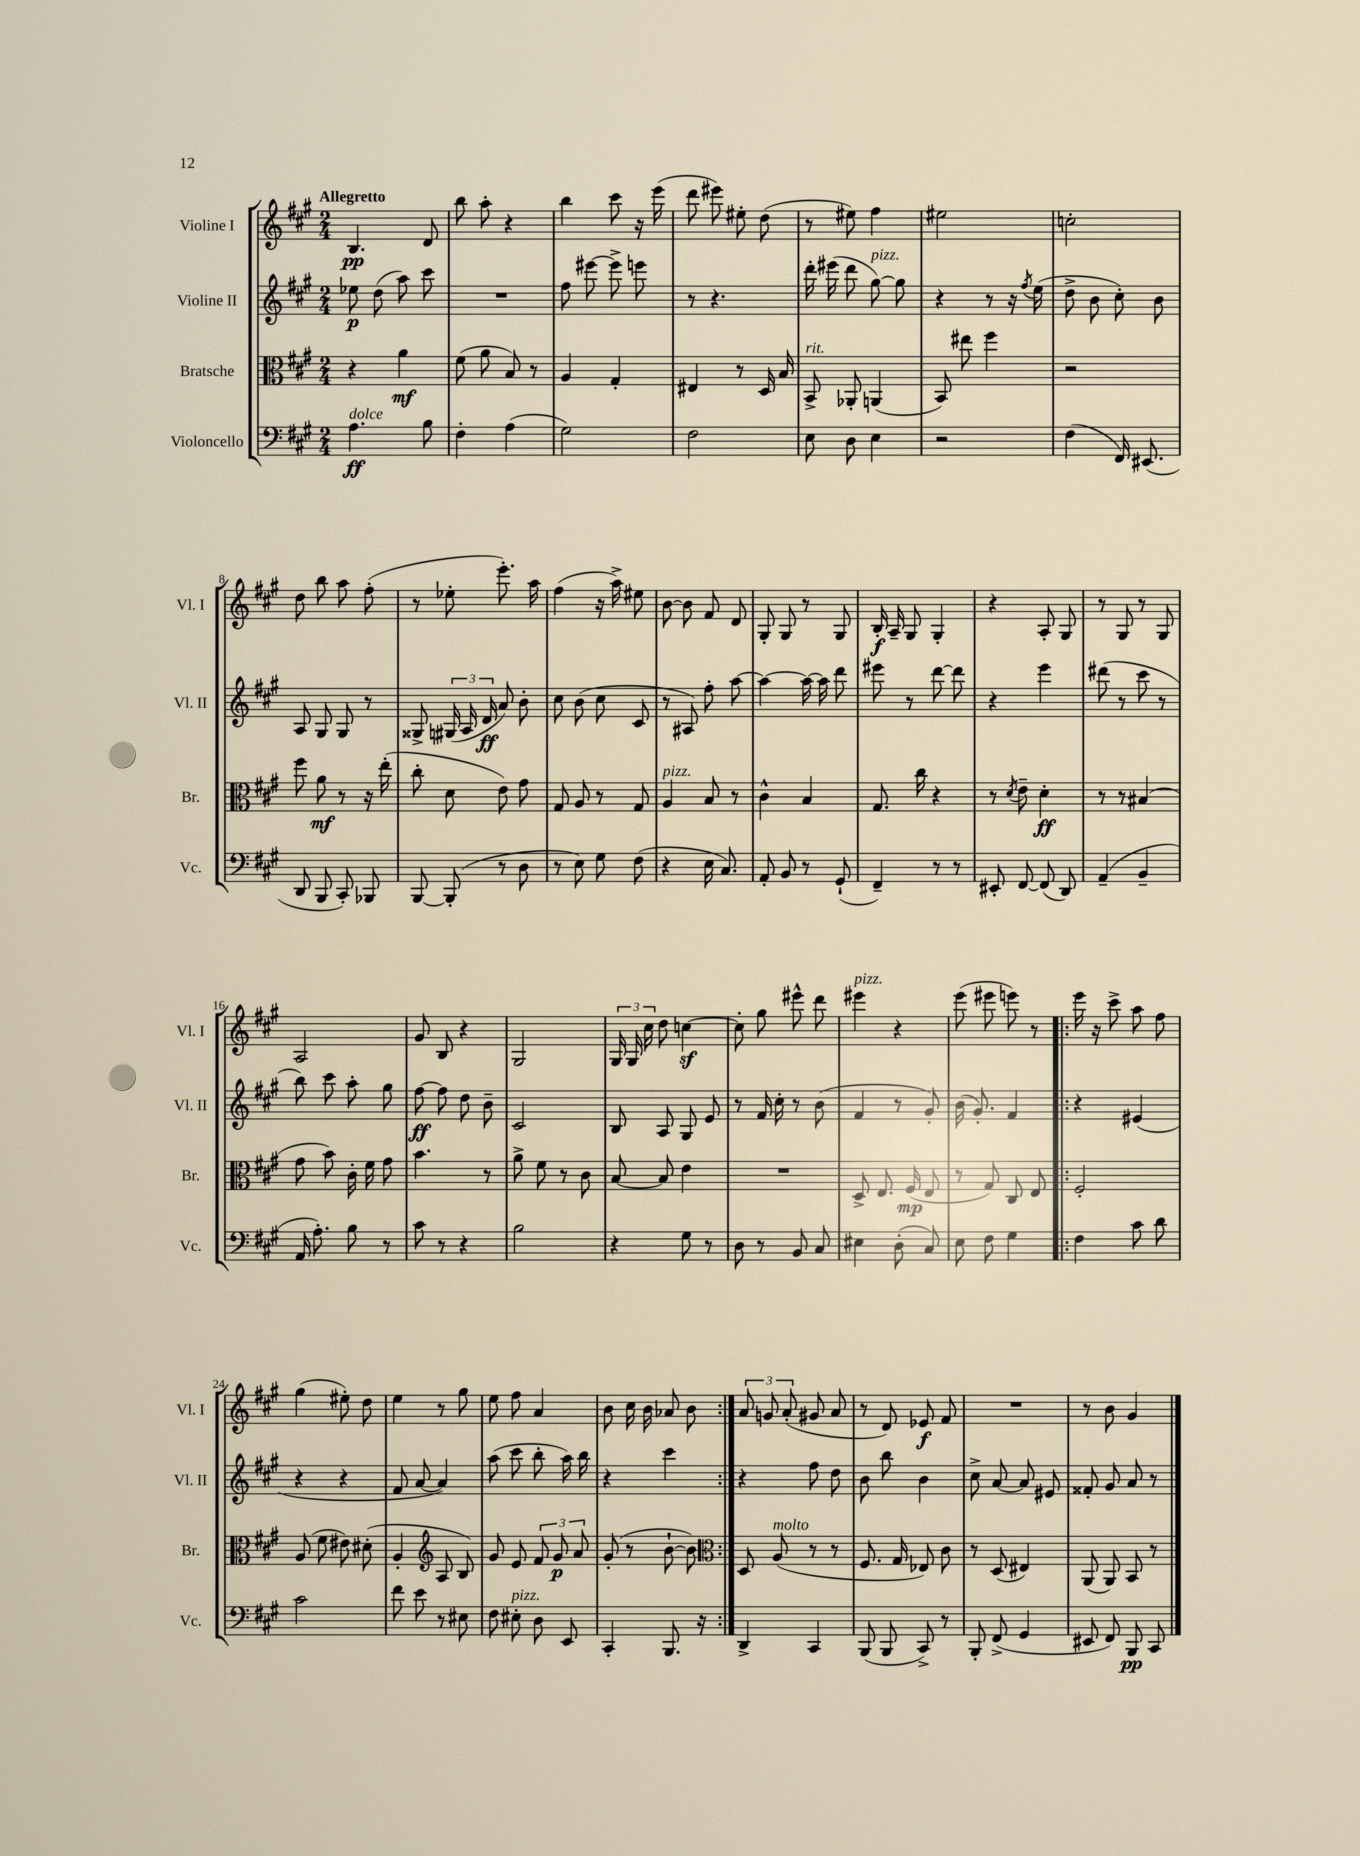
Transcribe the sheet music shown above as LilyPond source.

<<
\new StaffGroup <<
\new Staff = "s0" \with { instrumentName = "Violine I" shortInstrumentName = "Vl. I" } {
    \clef treble \key a \major \numericTimeSignature \time 2/4 \tempo "Allegretto"
    \autoBeamOff b4.\pp d'8 |
    b''8 a''8-. r4 |
    b''4 cis'''8 r16 e'''16( |
    d'''8 eis'''8) eis''8-. d''8( |
    r8 eis''8) fis''4 |
    eis''2 |
    c''2-. |
    d''8 b''8 a''8 fis''8-.( |
    r8 ees''8-. e'''8.-.) a''16 |
    fis''4( r16 a''16->) eis''8 |
    b'8~ b'8 fis'8 d'8 |
    gis8-. gis8 r8 gis8 |
    b16-.\f a16-- gis8 gis4-. |
    r4 a8-. gis8 |
    r8 gis8 r8 gis8 |
    a2 |
    gis'8 b8 r4 |
    gis2 |
    \tuplet 3/2 { gis16 gis16 cis''16 } d''8 c''4~\sf |
    c''8-. gis''8 eis'''8-^ d'''8 |
    eis'''4^\markup { \italic "pizz." } r4 |
    e'''8( eis'''8 e'''8) r8 |
    \repeat volta 2 { e'''16 r16 cis'''8-> a''8 fis''8 |
    gis''4( eis''8-.) d''8 |
    e''4 r8 gis''8 |
    e''8 fis''8 a'4 |
    b'8 cis''16 b'16 aes'8 b'8 | }
    \tuplet 3/2 { a'8 g'8 a'8-.( } gis'8 a'8 |
    r8 d'8) ees'8\f fis'8 |
    R2 |
    r8 b'8 gis'4 \bar "|." |
}
\new Staff = "s1" \with { instrumentName = "Violine II" shortInstrumentName = "Vl. II" } {
    \clef treble \key a \major \numericTimeSignature \time 2/4
    \autoBeamOff ees''8\p d''8( a''8) cis'''8 |
    R2 |
    fis''8 eis'''8~ eis'''8-> e'''8 |
    r8 r4. |
    d'''16-. eis'''16( d'''8 gis''8~^\markup { \italic "pizz." }) gis''8 |
    r4 r8 r16 \acciaccatura { fis''8 } e''16( |
    d''8-> b'8 cis''8-.) b'8 |
    a8 gis8 gis8 r8 |
    gisis8-> \tuplet 3/2 { gis16( a16 d'16\ff } a'8) b'8-. |
    cis''8 b'8( cis''8 cis'8 |
    r8 ais8) fis''8-. a''8~ |
    a''4~ a''16~ a''16 d'''8 |
    eis'''8 r8 d'''8~ d'''8 |
    r4 e'''4 |
    dis'''8( r8 cis'''8 r8 |
    b''8) cis'''8 a''8-. gis''8 |
    fis''8~\ff fis''8 d''8 b'8-- |
    cis'2 |
    b8 a8 gis8 e'8 |
    r8 fis'16 cis''16-. r8 b'8( |
    fis'4 r8 gis'8-.) |
    b'16( gis'8.-.) fis'4 |
    \repeat volta 2 { r4 eis'4( |
    r4 r4 |
    fis'8 a'8~ a'4) |
    a''8( cis'''8 b''8-. a''16) b''16 |
    r4 cis'''4 | }
    r4 fis''8 d''8 |
    b'8 b''8 b'4 |
    cis''8-> a'8~ a'8 eis'8 |
    fisis'8-. gis'8 a'8 r8 \bar "|." |
}
\new Staff = "s2" \with { instrumentName = "Bratsche" shortInstrumentName = "Br." } {
    \clef alto \key a \major \numericTimeSignature \time 2/4
    \autoBeamOff r4 a'4\mf |
    fis'8( a'8 b8) r8 |
    a4 gis4-. |
    eis4 r8 d16 b16 |
    b,8->^\markup { \italic "rit." } aes,8-. a,4( |
    b,8) eis''8 fis''4 |
    r2 |
    fis''8 a'8\mf r8 r16 e''16-.( |
    cis''8-. d'8 e'8) gis'8 |
    gis8 a8 r8 gis8 |
    a4^\markup { \italic "pizz." } b8 r8 |
    cis'4-^ b4 |
    gis8. cis''16 r4 |
    r8 \acciaccatura { d'8 } e'8-- d'4-.\ff |
    r8 r8 bis4( |
    gis'8 b'8) cis'16-. fis'16 gis'8 |
    b'4. r8 |
    a'8-> fis'8 r8 cis'8 |
    b8~ b8 e'4 |
    R2 |
    d8-> e8. fis16\mp( e8 |
    r8 gis8) cis8 e8 |
    \repeat volta 2 { fis2-. |
    a8( fis'8 eis'8) dis'8-.( |
    a4-. \clef treble a8 b8) |
    gis'8 e'8 \tuplet 3/2 { fis'8 gis'8\p a'8 } |
    gis'8-.( r8 b'8~-! b'8) | }
    \clef alto d8 a8^\markup { \italic "molto" }( r8 r8 |
    fis8. gis16 ees8) cis'8 |
    r8 d8( eis4) |
    a,8( a,8) b,8 r8 \bar "|." |
}
\new Staff = "s3" \with { instrumentName = "Violoncello" shortInstrumentName = "Vc." } {
    \clef bass \key a \major \numericTimeSignature \time 2/4
    \autoBeamOff a4.\ff^\markup { \italic "dolce" } b8 |
    fis4-. a4( |
    gis2) |
    fis2 |
    e8 d8 e4 |
    r2 |
    fis4( fis,16) eis,8.( |
    d,8 b,,8 cis,8-.) bes,,8 |
    b,,8~ b,,8-.( r8 d8 |
    r8 e8) gis8 fis8( |
    r4 e16 cis8.) |
    a,8-. b,8 r8 gis,8-!( |
    fis,4--) r8 r8 |
    eis,8-. fis,8~ fis,8( d,8) |
    a,4--( b,4-- |
    a,16 a8.-.) b8 r8 |
    cis'8 r8 r4 |
    b2 |
    r4 gis8 r8 |
    d8 r8 b,8 cis8 |
    eis4 d8-.( cis8) |
    e8 fis8 gis4 |
    \repeat volta 2 { fis4 cis'8 d'8 |
    cis'2 |
    fis'8 e'8 r8 eis8 |
    fis8 eis8-.^\markup { \italic "pizz." } d8 e,8 |
    cis,4-. b,,8. r16 | }
    d,4-> cis,4 |
    b,,8( b,,8 cis,8->) r8 |
    b,,8-. fis,8->( gis,4 |
    eis,8 fis,8) b,,8\pp cis,8 \bar "|." |
}
>>
>>
